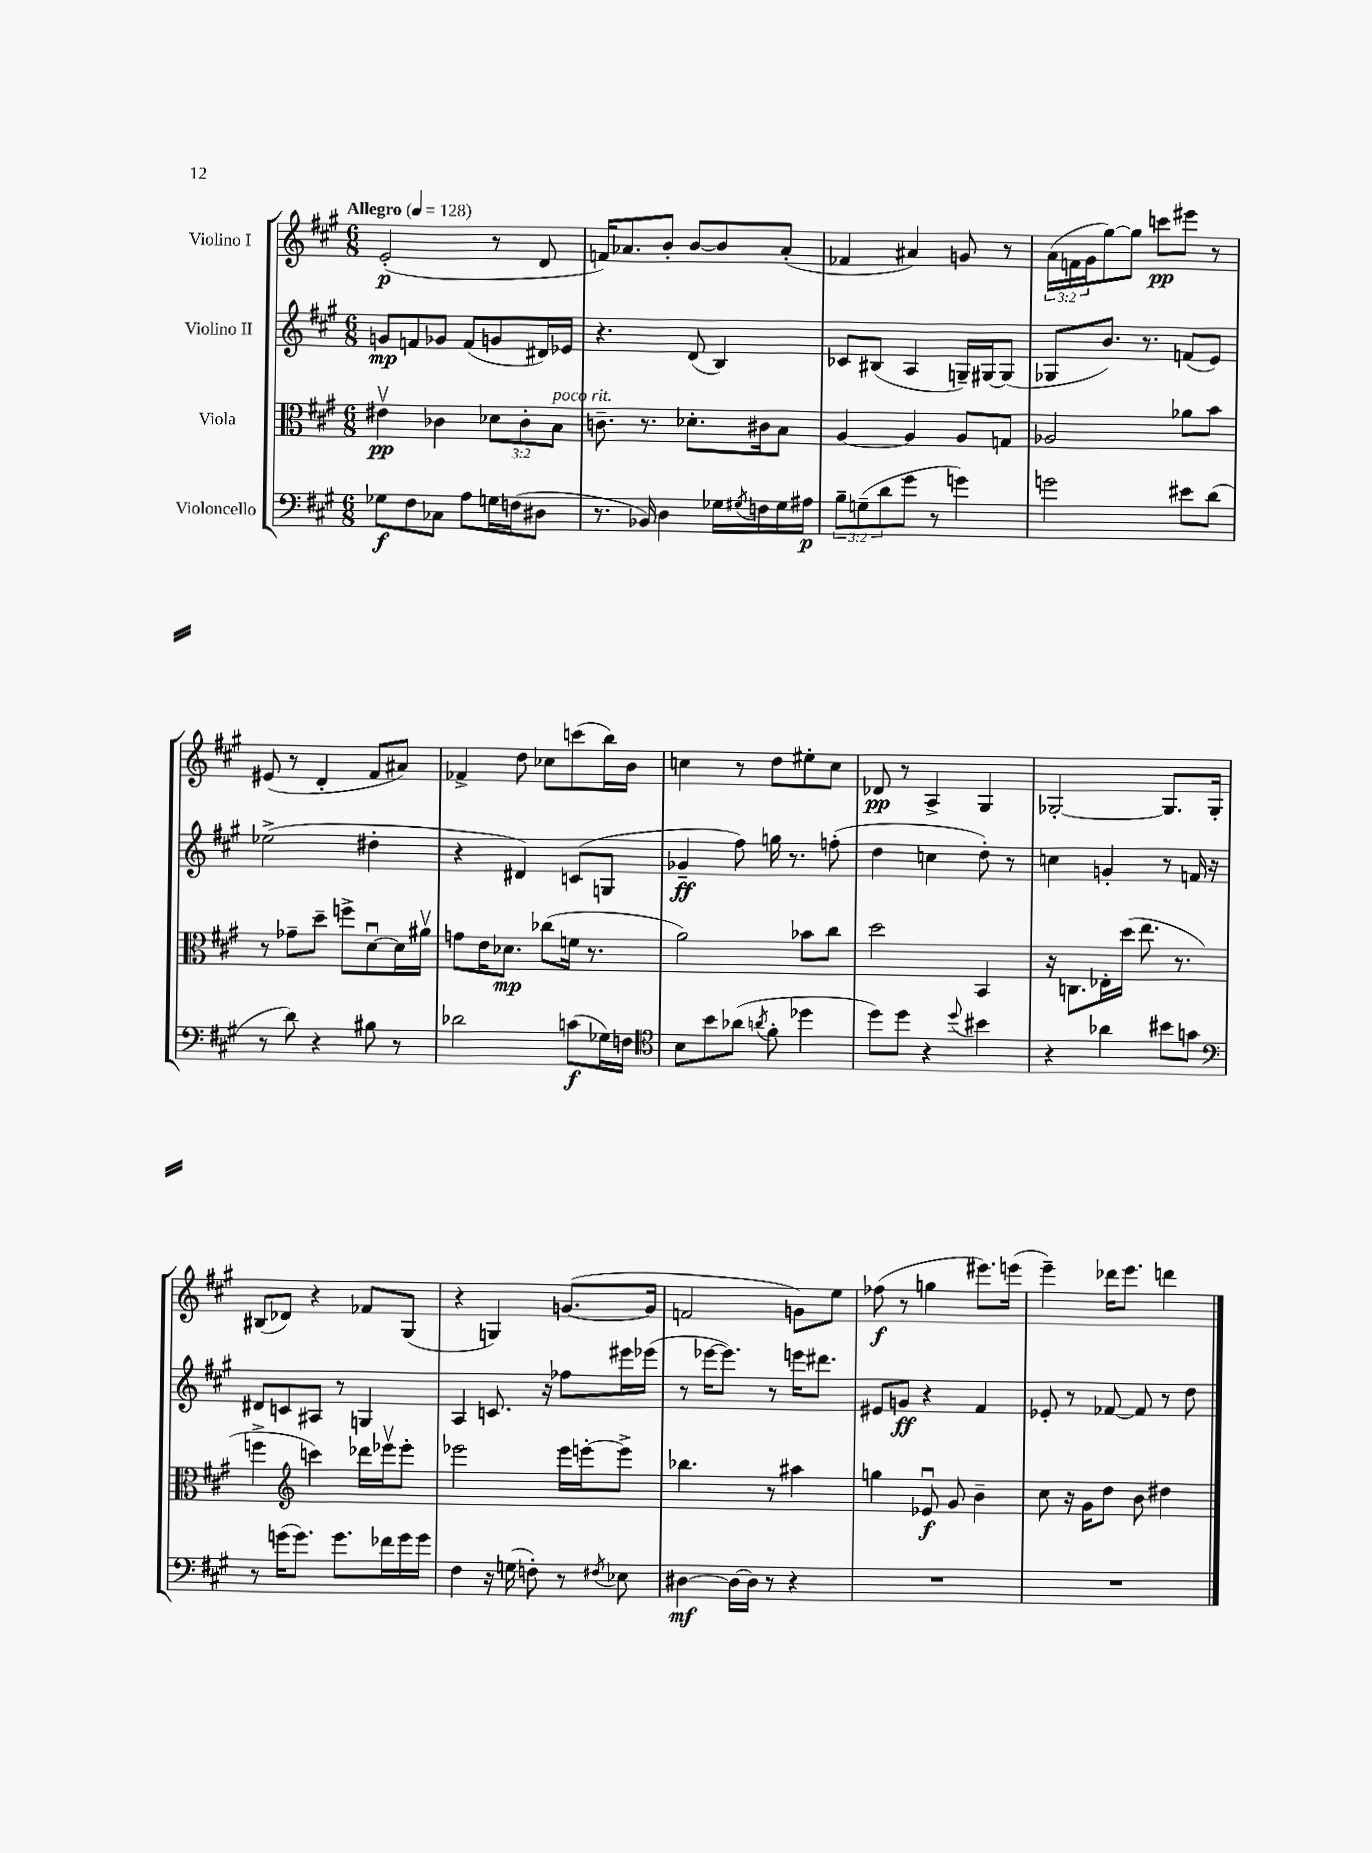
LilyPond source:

<<
\new StaffGroup <<
\new Staff = "s0" \with { instrumentName = "Violino I" } {
    \clef treble \key a \major \numericTimeSignature \time 6/8 \override Staff.TupletNumber.text = #tuplet-number::calc-fraction-text \tempo "Allegro" 4 = 128
    e'2-.\p( r8 d'8 |
    f'16) aes'8. b'8-. b'8~ b'8 aes'8-.( |
    fes'4 ais'4) g'8 r8 |
    \tuplet 3/2 { a'16( f'16 gis'16 } gis''8~) gis''8 c'''8\pp eis'''8 r8 |
    eis'8( r8 d'4-. fis'8 ais'8) |
    fes'4-> d''8 ces''8 c'''8( b''16) b'16 |
    c''4 r8 d''8 eis''8-. c''8 |
    des'8\pp r8 a4-> gis4 |
    ges2~-. ges8. ges16-. |
    bis8( des'8) r4 fes'8 gis8( |
    r4 g4) g'8.~( g'16 |
    f'2 g'8) e''8 |
    fes''8\f( r8 g''4 eis'''8.) e'''16( |
    e'''4--) des'''16 e'''8. d'''4 \bar "|." |
}
\new Staff = "s1" \with { instrumentName = "Violino II" } {
    \clef treble \key a \major \numericTimeSignature \time 6/8
    g'8\mp f'8 ges'8 f'8( g'8 dis'16) ees'16 |
    r4. d'8( b4) |
    ces'8 bis8( a4 g16--) gis16~ gis8( |
    ges8 b'8.) r8. f'8( e'8) |
    ees''2->( dis''4-. |
    r4 dis'4) c'8( g8 |
    ges'4--\ff fis''8) g''16 r8. f''8-.( |
    d''4 c''4 d''8-.) r8 |
    c''4 g'4-. r8 f'16 r16 |
    dis'8 c'8 ais8 r8 g4 |
    a4 c'8. r16 fes''8 eis'''16 ees'''16( |
    r8 ees'''16~ ees'''8.) r8 e'''16 dis'''8. |
    eis'8 g'8\ff r4 fis'4 |
    ees'8-. r8 fes'8~ fes'8 r8 d''8 \bar "|." |
}
\new Staff = "s2" \with { instrumentName = "Viola" } {
    \clef alto \key a \major \numericTimeSignature \time 6/8 \override Staff.TupletNumber.text = #tuplet-number::calc-fraction-text
    eis'4\upbow\pp ces'4 \tuplet 3/2 { des'8 ces'8-. b8^\markup { \italic "poco rit." } } |
    c'8.-- r8. des'8.-. cis'16 b8 |
    a4~ a4 a8 g8 |
    aes2 aes'8 b'8 |
    r8 ges'8-- d''8-- f''8-> d'8~\downbow d'16 ais'16\upbow |
    g'8 e'16 des'8.\mp ces''8( f'16 r8. |
    a'2) bes'8 cis''8 |
    d''2 b,4 |
    r16 c8. ees16-. d''16( e''8. r8. |
    f''4-> \clef treble c'''4) des'''16 ees'''16\upbow ees'''8-. |
    ees'''2 ees'''16 e'''16~-. e'''8-> |
    bes''4. r8 ais''4 |
    g''4 ees'8\downbow\f gis'8 b'4-- |
    cis''8 r16 gis'16 d''8 b'8 dis''4 \bar "|." |
}
\new Staff = "s3" \with { instrumentName = "Violoncello" } {
    \clef bass \key a \major \numericTimeSignature \time 6/8 \override Staff.TupletNumber.text = #tuplet-number::calc-fraction-text
    ges8\f fis8 ces8 a8 g16 f16( dis8 |
    r8. bes,16) d4 ges16 \acciaccatura { gis8 } f16 gis16 ais16\p |
    \tuplet 3/2 { b8-- g8--( d'8 } gis'8 r8 g'4) |
    g'2 eis'8 d'8( |
    r8 d'8) r4 bis8 r8 |
    des'2 c'8\f( ges16) f16 |
    \clef tenor b8 b'8 aes'8( \acciaccatura { a'8 } fis'8-. des''4 |
    d''8) d''8 r4 \appoggiatura { d''8 } bis'4 |
    r4 aes'4 bis'8 g'8 |
    \clef bass r8 g'16( g'8.) g'8. fes'16 g'16 g'16 |
    fis4 r16 g16( f8-.) r8 \acciaccatura { fis8 } ees8 |
    dis4~\mf dis16~ dis16 r8 r4 |
    R2. |
    R2. \bar "|." |
}
>>
>>
\layout { \context { \Score \remove "Bar_number_engraver" } }
